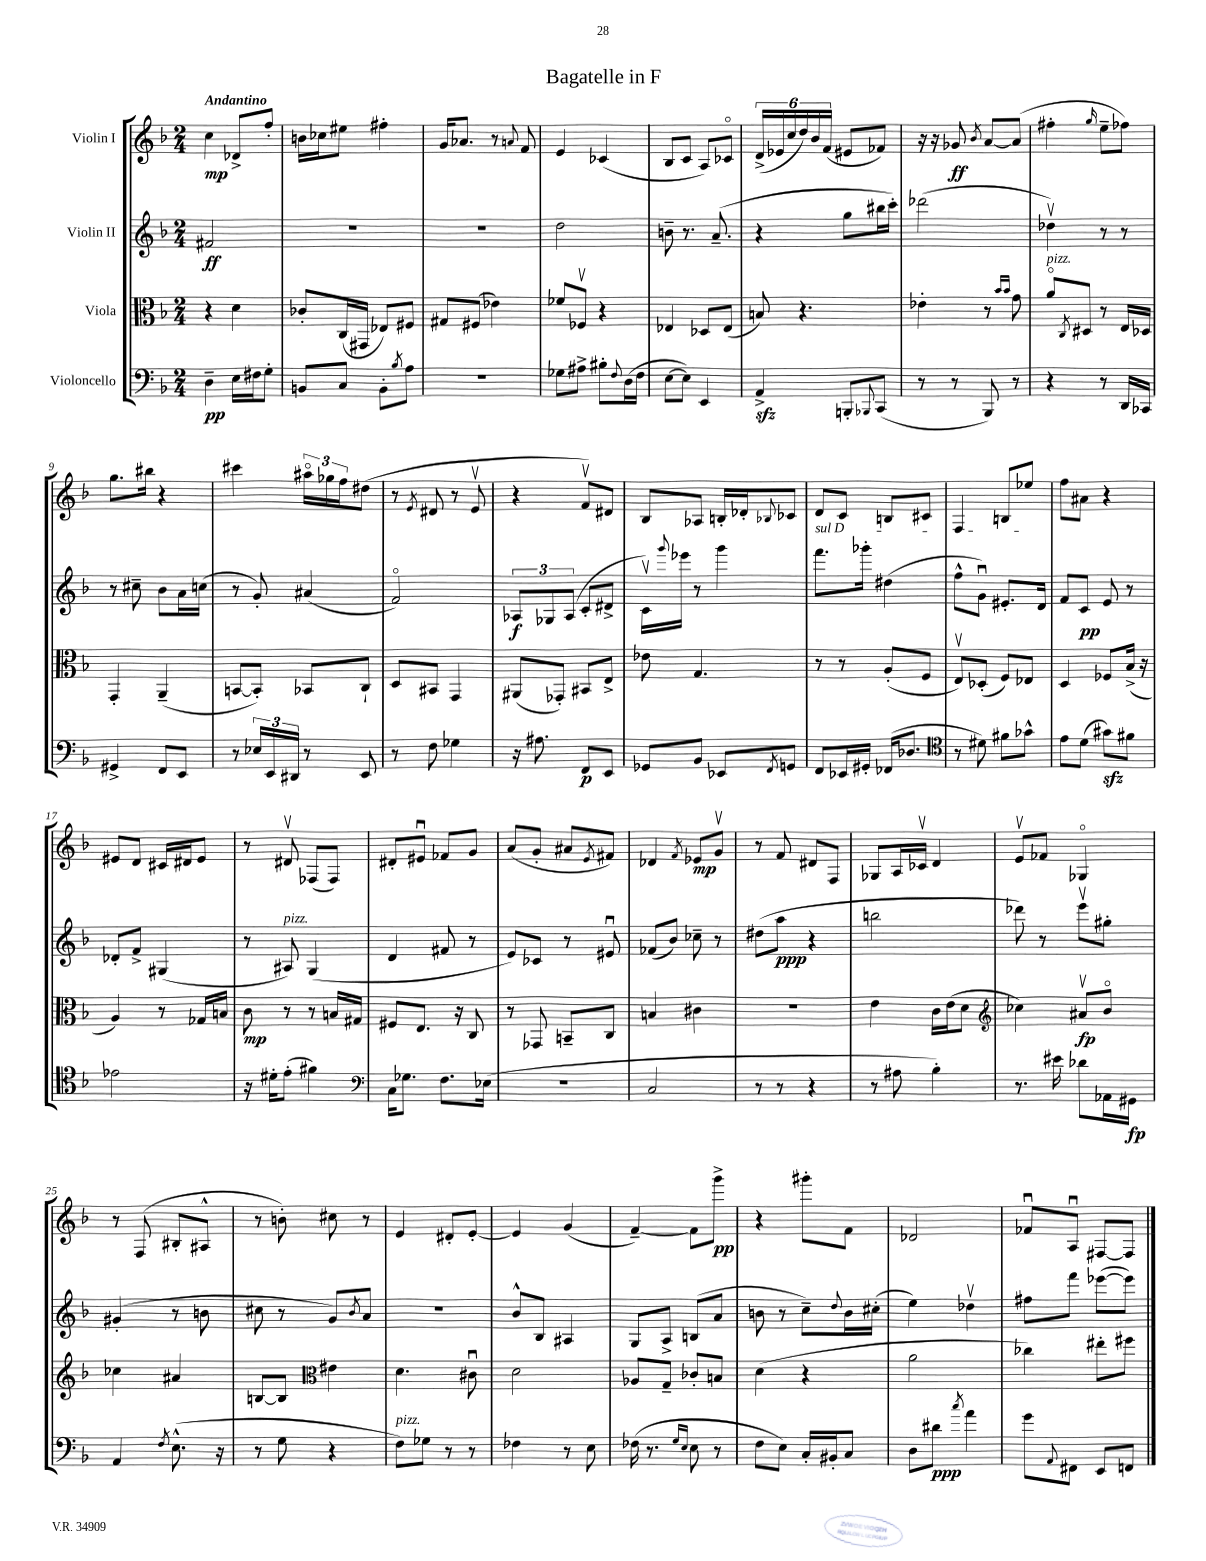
\header { title = "Bagatelle in F" }
<<
\new StaffGroup <<
\new Staff = "s0" \with { instrumentName = "Violin I" } {
    \clef treble \key f \major \numericTimeSignature \time 2/4 \tempo "Andantino"
    c''4\mp des'8-> f''8-. |
    b'16 ces''16 eis''8 fis''4-. |
    g'16 aes'8. r8 \appoggiatura { a'8 } f'8 |
    e'4 ces'4( |
    bes8 c'8 a8) ces'8\flageolet |
    \tuplet 6/4 { d'16->( ees'16 c''16 d''16) bes'16 f'16( } eis'8 fes'8) |
    r16 r16 ges'8\ff \acciaccatura { bes'8 } a'8~ a'8( |
    fis''4-. \grace { g''16 } e''8-- fes''8) |
    g''8. bis''16 r4 |
    cis'''4 \tuplet 3/2 { ais''16\flageolet ges''16 f''16 } dis''8( |
    r8 \acciaccatura { e'8 } dis'8 r8 e'8\upbow |
    r4 f'8\upbow) dis'8 |
    bes8 aes8 b16-. des'16-. \appoggiatura { bes8 } ces'8 |
    d'8 c'8 b8 cis'8 |
    f4 b8 ees''8 |
    f''8 ais'8 r4 |
    eis'8 d'8 cis'16 dis'16 eis'8 |
    r8 dis'8\upbow fes8( fes8) |
    dis'8-. eis'8\downbow fes'8 g'8 |
    a'8( g'8-. ais'8 \acciaccatura { e'8 } fis'8) |
    des'4 \acciaccatura { f'8 } ees'8\mp g'8\upbow |
    r8 f'8 dis'8 f8 |
    ges8 a16 ces'16\upbow d'4 |
    e'8\upbow fes'8 ges4\flageolet |
    r8 f8( bis8-. ais8-^ |
    r8 b'8-.) cis''8 r8 |
    e'4 dis'8-. e'8~-. |
    e'4 g'4( |
    f'4~--) f'8 g'''8->\pp |
    r4 gis'''8-. f'8 |
    des'2 |
    fes'8\downbow a8\downbow fis8~ fis8 \bar "|." |
}
\new Staff = "s1" \with { instrumentName = "Violin II" } {
    \clef treble \key f \major \numericTimeSignature \time 2/4
    fis'2\ff |
    R2 |
    R2 |
    d''2 |
    b'8-- r8. a'8.--( |
    r4 g''8 bis''16 c'''16-.) |
    des'''2( |
    des''4\upbow) r8 r8 |
    r8 cis''8-- bes'8 a'16 c''16( |
    r8 g'8-.) ais'4( |
    f'2\flageolet) |
    \tuplet 3/2 { aes8\f ges8 aes8( } c'8-. dis'8-> |
    c'16\upbow) \appoggiatura { g'''8 } ees'''16 r8 g'''4 |
    \once \override TextSpanner.bound-details.left.text = \markup { \italic "sul D" } f'''8.\startTextSpan ges'''16-. dis''4( |
    f''8-^ g'8\downbow) eis'8.-. d'16\stopTextSpan |
    f'8 c'8\pp e'8 r8 |
    des'8-. f'8-> gis4( |
    r8 ais8^\markup { \italic "pizz." }) g4( |
    d'4 fis'8 r8 |
    e'8) ces'8 r8 eis'8\downbow |
    fes'8( bes'8) ces''8-- r8 |
    dis''8( a''8\ppp r4 |
    b''2 |
    des'''8) r8 e'''8\upbow gis''8-. |
    gis'4-.( r8 b'8 |
    cis''8 r8 g'8) \acciaccatura { bes'8 } a'8 |
    R2 |
    bes'8-^ bes8 ais4 |
    g8 a8-> b8( a'8 |
    b'8 r8 c''8--) \appoggiatura { d''8 } b'16 cis''16-.( |
    e''4) des''4\upbow |
    fis''8 f'''8 ees'''8~( ees'''8) \bar "|." |
}
\new Staff = "s2" \with { instrumentName = "Viola" } {
    \clef alto \key f \major \numericTimeSignature \time 2/4
    r4 d'4 |
    ces'8-. c16( gis,16 ees8) fis8 |
    gis8 fis8( ees'4) |
    fes'8 fes8\upbow r4 |
    ees4 des8 ees8( |
    b8) r4. |
    ees'4-. r8 \grace { bes'16 bes'16 } g'8 |
    a'8\flageolet^\markup { \italic "pizz." } \acciaccatura { c8 } dis8 r8 e16 des16 |
    g,4-. a,4--( |
    b,8~ b,8-.) bes,8 c8-! |
    d8 bis,8 g,4 |
    ais,8( ges,8-.) bis,8 e8-> |
    ees'8 g4. |
    r8 r8 a8-.( f8 |
    e8\upbow) des8-.( f8) ees8 |
    d4 fes8 bes16->( r16 |
    a4) r8 ges16 b16 |
    c'8\mp r8 r8 b16 gis16 |
    fis8 e8. r16 c8 |
    r8 ges,8 b,8-- c8 |
    b4 cis'4 |
    r2 |
    e'4 c'16 e'16( d'8 |
    \clef treble ces''4) ais'8\upbow\fp bes'8\flageolet |
    ces''4 ais'4 |
    b8~ b8 \clef alto eis'4 |
    d'4. cis'8\downbow |
    d'2 |
    aes8 g8-- ces'8-. b8 |
    d'4( r4 |
    a'2 |
    ces''4) eis''8-. fis''8 \bar "|." |
}
\new Staff = "s3" \with { instrumentName = "Violoncello" } {
    \clef bass \key f \major \numericTimeSignature \time 2/4
    d4--\pp e16 fis16 g8-. |
    b,8 c8 b,8-. \acciaccatura { bes8 } a8 |
    R2 |
    ges8 ais8-> bis8-. \appoggiatura { f8 } d16( f16 |
    e8~ e8) e,4 |
    a,4->\sfz b,,8-. \appoggiatura { bes,,8 } c,8( |
    r8 r8 bes,,8) r8 |
    r4 r8 d,16 ces,16 |
    gis,4-> f,8 e,8 |
    r8 \tuplet 3/2 { ees16 e,16 dis,16 } r8 e,8 |
    r8 f8 ges4 |
    r16 ais8. f,8\p e,8 |
    ges,8 bes,8 ees,8 \acciaccatura { f,8 } g,8 |
    f,8 ees,16 gis,16-. fes,16( des8. |
    \clef tenor r8 dis'8) fis'8 ges'8-^ |
    e'8 d'8( gis'8\sfz) fis'8 |
    ees'2 |
    r16 dis'16-. e'8-.( fis'4) |
    \clef bass c16 ges8. f8. ees16( |
    r2 |
    c2 |
    r8 r8 r4 |
    r8 ais8 bes4-.) |
    r8. eis'16 des'8 aes,16 gis,16\fp |
    a,4 \acciaccatura { f8 } e8.-^( r16 |
    r8 g8 r4 |
    f8^\markup { \italic "pizz." }) ges8 r8 r8 |
    fes4 r8 e8 |
    fes16( r8. \grace { g16 e16 } e8 r8 |
    f8 e8) c16-. bis,16-. c8 |
    d8 dis'8\ppp \acciaccatura { c''8 } a'4 |
    g'8 \appoggiatura { a,8 } fis,8 e,8 f,8 \bar "|." |
}
>>
>>
